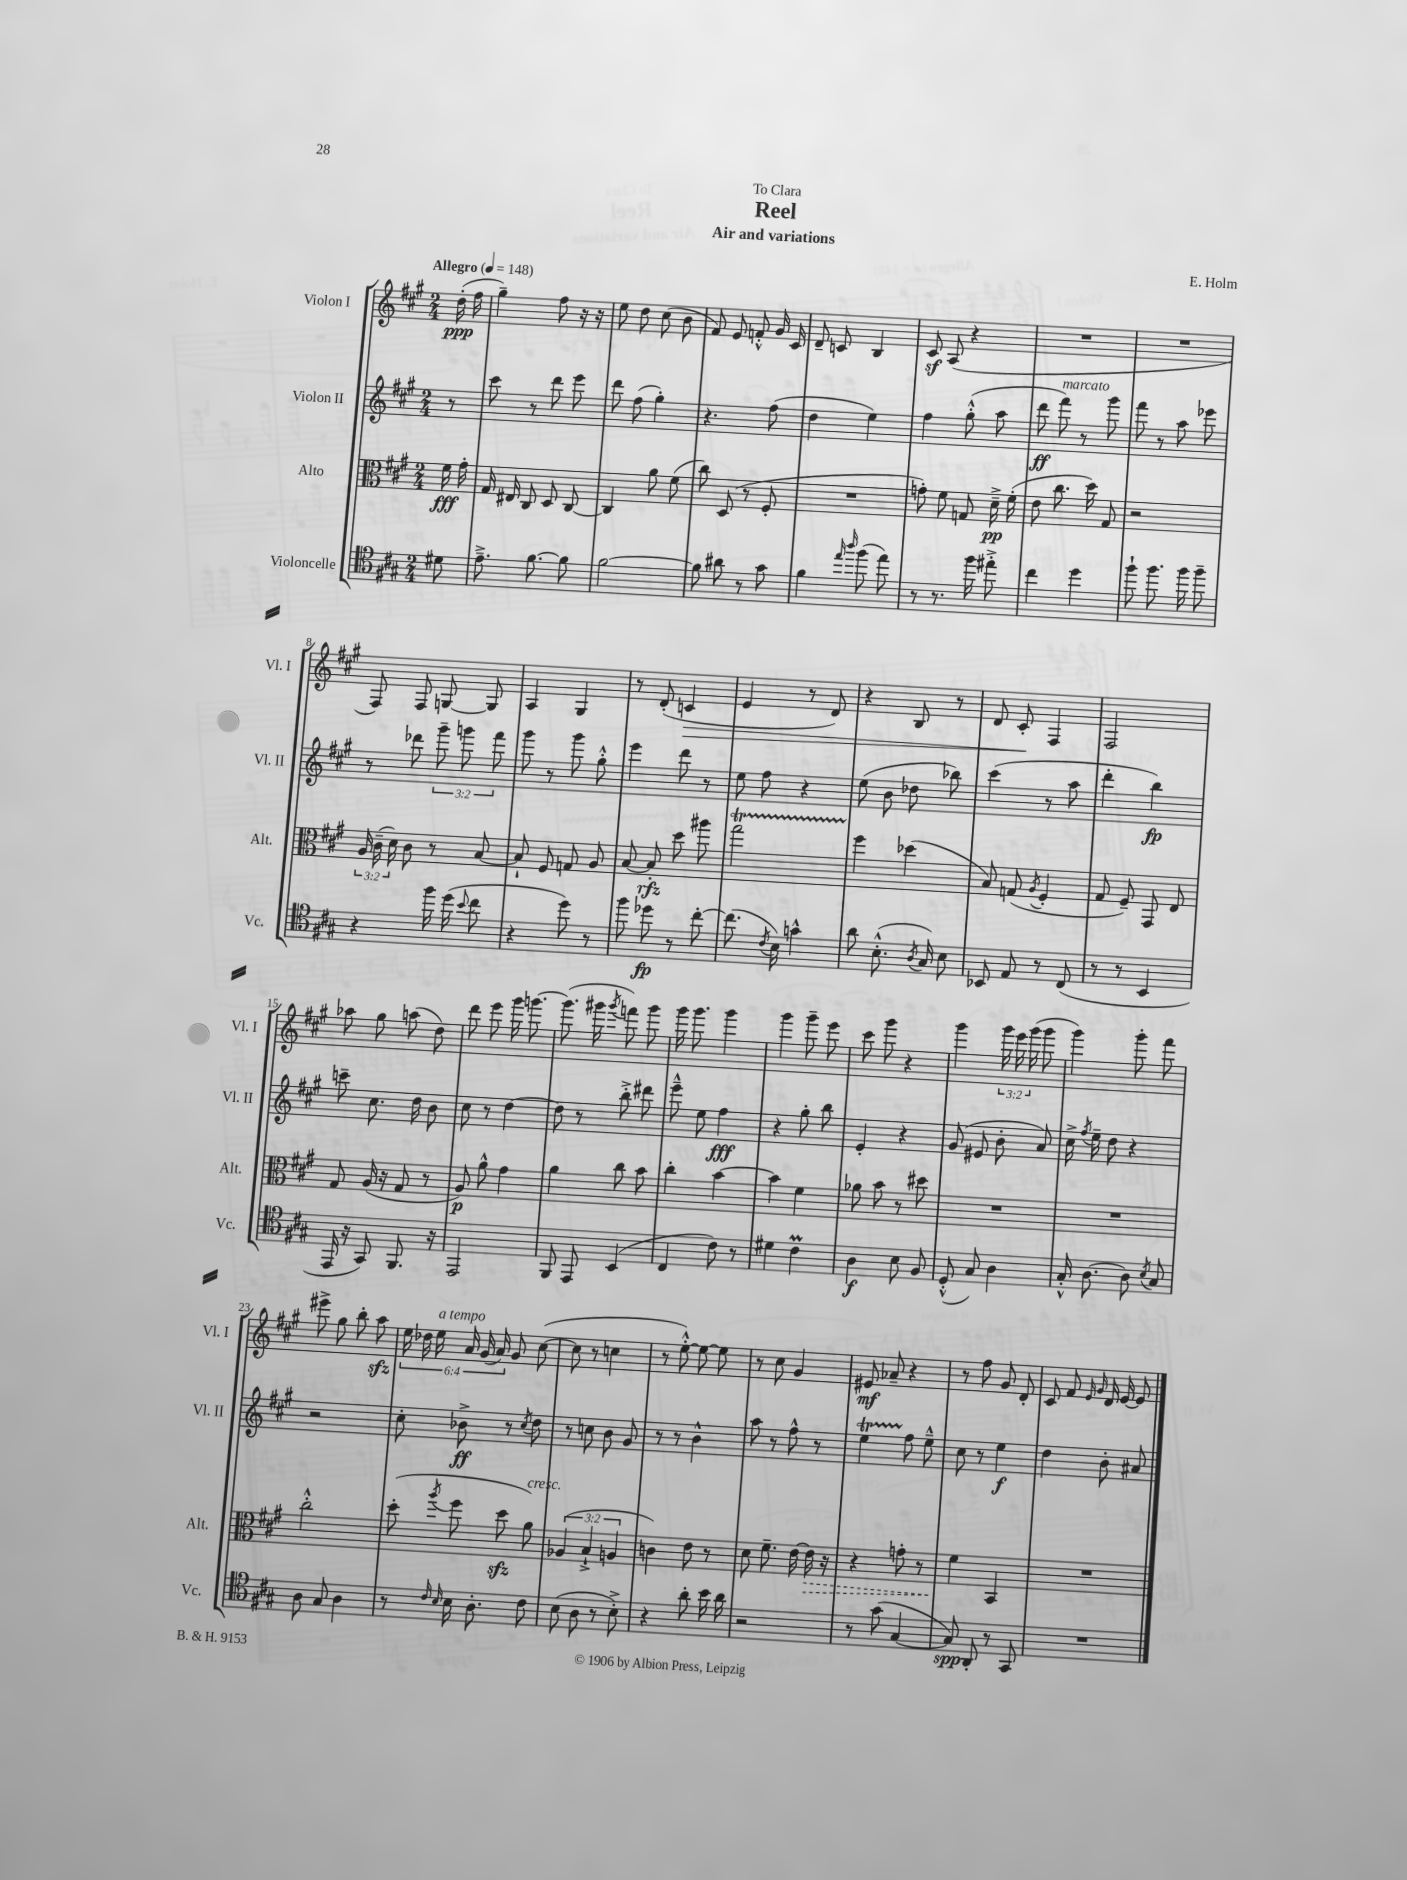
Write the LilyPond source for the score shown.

\header { title = "Reel" composer = "E. Holm" subtitle = "Air and variations" dedication = "To Clara" }
<<
\new StaffGroup <<
\new Staff = "s0" \with { instrumentName = "Violon I" shortInstrumentName = "Vl. I" } {
    \clef treble \key a \major \numericTimeSignature \time 2/4 \override Staff.TupletNumber.text = #tuplet-number::calc-fraction-text \partial 8 \tempo "Allegro" 4 = 148
    \autoBeamOff d''16-.\ppp( fis''16 |
    gis''4--) fis''8 r16 r16 |
    e''8 d''8 cis''8( b'8 |
    fis'8) e'8 f'8-.-^ gis'16 cis'16 |
    d'8-- c'8 b4 |
    cis'8\sf a8( r4 |
    R2 |
    R2 |
    fis8) fis8 g8~ g8 |
    a4 gis4 |
    r8 d'8-.( c'4\> |
    e'4 r8 d'8) |
    r4 b8 r8 |
    d'8 cis'8-.\! fis4 |
    fis2 |
    aes''8 gis''8 a''8( d''8) |
    d'''8 e'''8 gis'''16 g'''8.~ |
    g'''8.( gis'''16 \acciaccatura { gis'''8 } f'''8) gis'''8 |
    gis'''16 gis'''8. gis'''4 |
    gis'''4 gis'''8-- e'''8 |
    cis'''8 gis'''8 r4 |
    gis'''4 \tuplet 3/2 { gis'''16 e'''16 gis'''16( } gis'''8 |
    gis'''4) gis'''8-. fis'''8 |
    eis'''8-> gis''8 b''8-. a''8\sfz |
    \tuplet 6/4 { e''16 des''16 e''16^\markup { \italic "a tempo" } a'16 gis'16( a'16) } gis'8 cis''8~( |
    cis''8 r8 c''4 |
    r8 e''8~-.-^) e''8~ e''8 |
    r8 cis''8 gis'4 |
    eis'8\mf aes'8-- r4 |
    r8 fis''8 gis'8 d'8-. |
    cis'8 fis'8 \grace { e'16 gis'16 } d'16 e'16~ e'8 \bar "|." |
}
\new Staff = "s1" \with { instrumentName = "Violon II" shortInstrumentName = "Vl. II" } {
    \clef treble \key a \major \numericTimeSignature \time 2/4 \override Staff.TupletNumber.text = #tuplet-number::calc-fraction-text \partial 8
    \autoBeamOff r8 |
    cis'''8 r8 d'''8 e'''8 |
    d'''8 fis''8( gis''4-.) |
    r4. fis''8( |
    d''4 e''4) |
    fis''4 gis''8-.-^( a''8 |
    d'''8\ff fis'''8^\markup { \italic "marcato" }) r8 gis'''8 |
    fis'''8 r8 a''8 ees'''8 |
    r8 des'''8 \tuplet 3/2 { gis'''8-- g'''8 fis'''8 } |
    gis'''8 r8 gis'''8 gis''8-.-^ |
    e'''4 d'''8 r8 |
    e''8 fis''8 r4 |
    e''8( b'8 des''8 bes''8) |
    cis'''4( r8 a''8 |
    d'''4-. b''4\fp) |
    c'''8-- cis''8. d''16 b'8 |
    cis''8 r8 d''4~ |
    d''8 r8 b''8-.-> dis'''8 |
    e'''8---^ e''8 fis''4\fff |
    r4 gis''8-. b''8 |
    e'4-. r4 |
    gis'8( eis'8 b'8-. a'8) |
    cis''16-> \acciaccatura { fis''8 } e''16-- d''8 r4 |
    r2 |
    cis''8-. bes'8->\ff r8 \acciaccatura { cis''8 } d''8 |
    r8 c''8 b'8 gis'8 |
    r8 r8 b'4-^ |
    a''8 r8 fis''8-^ r8 |
    e''4\startTrillSpan fis''8\stopTrillSpan e''8---^ |
    cis''8 r8 e''4\f |
    d''4 b'8-. ais'8 \bar "|." |
}
\new Staff = "s2" \with { instrumentName = "Alto" shortInstrumentName = "Alt." } {
    \clef alto \key a \major \numericTimeSignature \time 2/4 \override Staff.TupletNumber.text = #tuplet-number::calc-fraction-text \partial 8
    \autoBeamOff fis'16\fff gis'16-. |
    gis16 eis16 cis8 d8 cis8~ |
    cis4 a'8 fis'8( |
    cis''8) d8( r8 fis8-. |
    R2 |
    g'8-.) fis'8 g8 d'16--->\pp fis'16-.( |
    e'8 cis''8. d''16) gis8 |
    r2 |
    \tuplet 3/2 { a16 cis'16--( d'16) } cis'8 r8 b8~ |
    b8-! fis8 g8 a8 |
    b8~ b8-.\rfz d''8 ais''8 |
    gis''2\startTrillSpan |
    fis''4\stopTrillSpan des''4( |
    b8) g8( \acciaccatura { a8 } fis4-. |
    gis8 fis8--) gis,8 e8 |
    gis8 a16( r16 gis8 r8 |
    a8\p) a'8-^ gis'4 |
    a'4 cis''8 b'8 |
    cis''4-. b'4~ |
    b'4 fis'4 |
    aes'8 b'8 r8 dis''8 |
    R2 |
    R2 |
    cis''2-.-^ |
    d''8-.( \acciaccatura { a''8 } fis''8 d''8\sfz a'8^\markup { \italic "cresc." }) |
    \tuplet 3/2 { aes4( b4-!-> a4 } |
    c'4) e'8 r8 |
    d'8 fis'8.-- e'16~ \once \override Hairpin.style = #'dashed-line e'16\> r16 |
    r4 g'8-. r8 |
    fis'4\! b,4 |
    R2 \bar "|." |
}
\new Staff = "s3" \with { instrumentName = "Violoncelle" shortInstrumentName = "Vc." } {
    \clef tenor \key a \major \numericTimeSignature \time 2/4 \partial 8
    \autoBeamOff dis'8 |
    e'8.---> fis'8.~ fis'8 |
    fis'2~ |
    fis'8 ais'8 r8 gis'8 |
    fis'4 \grace { e''16 a''16 } fis''8( e''8) |
    r8 r8. fis''16 eis''8-.-> |
    cis''4 d''4 |
    fis''8-! fis''8. fis''16 fis''8-- |
    r4 fis''16 d''16( \appoggiatura { b'8 } cis''8 |
    r4 d''8) r8 |
    fis''8 des''8\fp r8 cis''8~-. |
    cis''8.( \acciaccatura { cis'8 } b16) g'4-^ |
    a'8 b8.-.-^( \acciaccatura { a8 } gis16) b8 |
    bes,8 e8 r8 cis8( |
    r8 r8 b,4 |
    e,16 r16 gis,8) fis,8. r16 |
    e,2 |
    fis,8 e,8 b,4( |
    cis4 cis'8) r8 |
    dis'4 cis'4\prall |
    a4\f b8 fis8 |
    d8-.-^( gis8) a4 |
    gis16-.-^ a8.~ a8 \acciaccatura { b8 } gis8 |
    a8 gis8 a4 |
    r8 \grace { cis'16 b16 } b16 a8.-. cis'8 |
    b8( a8 r8 b8-.->) |
    r4 a'8-. b'16 a'16 |
    r2 |
    r8 gis'8( gis4~ |
    gis8\spp) a,8-. r8 gis,8 |
    R2 \bar "|." |
}
>>
>>
